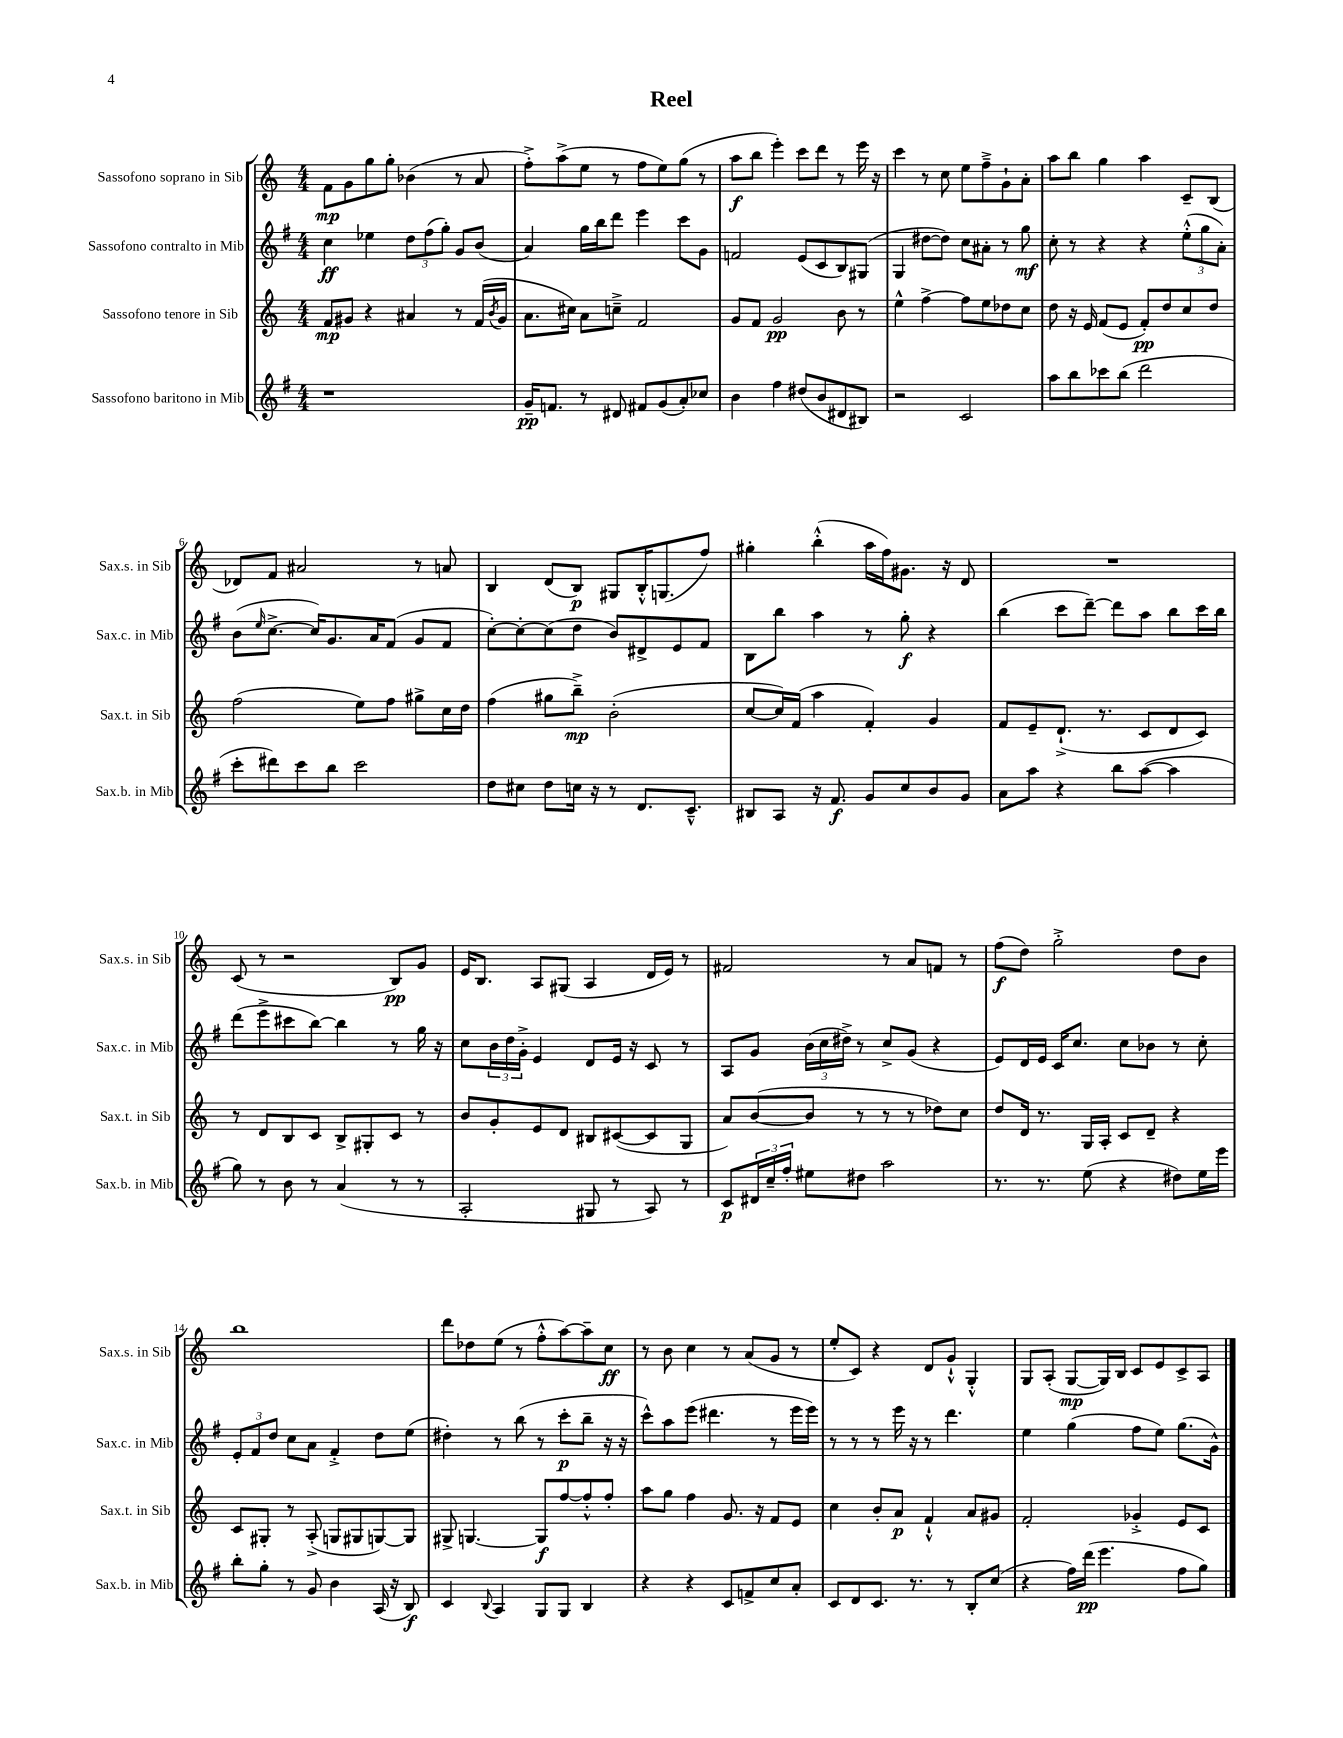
\header { title = "Reel" }
<<
\new StaffGroup <<
\new Staff = "s0" \with { instrumentName = "Sassofono soprano in Sib" shortInstrumentName = "Sax.s. in Sib" } {
    \clef treble \key c \major \numericTimeSignature \time 4/4
    f'8\mp g'8 g''8 g''8-. bes'4( r8 a'8 |
    f''8-.->) a''8->( e''8 r8 f''8 e''8) g''8( r8 |
    a''8\f b''8 e'''4-.) c'''8 d'''8 r8 e'''16 r16 |
    c'''4 r8 c''8 e''8 f''8---> g'8-! a'8-. |
    a''8 b''8 g''4 a''4 c'8-- b8( |
    des'8) f'8 ais'2 r8 a'8 |
    b4 d'8( b8\p) gis8 b16-.-^ g8.( f''8) |
    gis''4-. b''4-.-^( a''16 f''16) gis'8. r16 d'8 |
    R1 |
    c'8( r8 r2 b8\pp) g'8 |
    e'16 b8. a8 gis8( a4 d'16 e'16) r8 |
    fis'2 r8 a'8 f'8 r8 |
    f''8\f( d''8) g''2-.-> d''8 b'8 |
    b''1 |
    d'''8 des''8 e''8( r8 f''8-.-^ a''8~) a''8-- c''8\ff |
    r8 b'8 c''4 r8 a'8( g'8 r8 |
    e''8-. c'8) r4 d'8 g'8-!-^ g4-.-^ |
    g8 a8-.( g8~\mp g16) b16 c'8 e'8 c'8-> a8 \bar "|." |
}
\new Staff = "s1" \with { instrumentName = "Sassofono contralto in Mib" shortInstrumentName = "Sax.c. in Mib" } {
    \clef treble \key g \major \numericTimeSignature \time 4/4
    c''4\ff ees''4 \tuplet 3/2 { d''8 fis''8( g''8-.) } g'8 b'8( |
    a'4) g''16 b''16 d'''8 e'''4 c'''8 g'8 |
    f'2 e'8( c'8 b8) gis8( |
    g4 dis''8~ dis''8) c''8 ais'8-. r8 g''8\mf |
    c''8-. r8 r4 r4 \tuplet 3/2 { e''8-.-^( g''8 a'8-.) } |
    b'8( \grace { e''16 } c''8.~-> c''16) g'8. a'16 fis'8( g'8 fis'8 |
    c''8~-.) c''8~-. c''8( d''8 b'8) dis'8-> e'8 fis'8 |
    b8 b''8 a''4 r8 g''8-.\f r4 |
    b''4( c'''8 d'''8~--) d'''8 a''8 b''8 c'''16 b''16 |
    d'''8( e'''8-> cis'''8 b''8~) b''4 r8 g''16 r16 |
    c''8 \tuplet 3/2 { b'16 d''16 g'16-.-> } e'4 d'8 e'16 r16 c'8 r8 |
    a8 g'8 \tuplet 3/2 { b'16( c''16 dis''16->) } r8 c''8-> g'8( r4 |
    e'8) d'16 e'16 c'16 c''8. c''8 bes'8 r8 c''8-. |
    \tuplet 3/2 { e'8-. fis'8 d''8 } c''8 a'8 fis'4-.-> d''8 e''8( |
    dis''4-.) r8 b''8( r8 c'''8-.\p b''8-- r16 r16 |
    c'''8-^) a''8 e'''8( dis'''4. r8 e'''16 e'''16) |
    r8 r8 r8 e'''16 r16 r8 d'''4. |
    e''4 g''4( fis''8 e''8) g''8.( g'16-^) \bar "|." |
}
\new Staff = "s2" \with { instrumentName = "Sassofono tenore in Sib" shortInstrumentName = "Sax.t. in Sib" } {
    \clef treble \key c \major \numericTimeSignature \time 4/4
    f'8\mp gis'8 r4 ais'4 r8 f'16( \acciaccatura { b'8 } gis'16 |
    a'8. cis''16) a'8 c''8---> f'2 |
    g'8 f'8 g'2\pp b'8 r8 |
    e''4-^ f''4~-> f''8 e''8 des''8 c''8 |
    d''8 r16 e'16 f'8( e'8 f'8-.\pp) d''8 c''8 d''8 |
    f''2( e''8) f''8 gis''8-> c''16 d''16 |
    f''4( gis''8 b''8--->\mp) b'2-.( |
    c''8~ c''16) f'16( a''4 f'4-.) g'4 |
    f'8 e'8-- d'8.-!->( r8. c'8 d'8 c'8) |
    r8 d'8 b8 c'8 b8-> gis8-. c'8 r8 |
    b'8 g'8-. e'8 d'8 bis8 cis'8~( cis'8 g8 |
    a'8) b'8~( b'8 r8 r8 r8 des''8) c''8 |
    d''8 d'16 r8. g16 a16-. c'8 d'8-- r4 |
    c'8 gis8-. r8 a8-.->( g8 gis8 g8~) g8 |
    gis8-> g4.~ g8\f f''8~ f''8-.-^ f''8-. |
    a''8 g''8 f''4 g'8. r16 f'8 e'8 |
    c''4 b'8-. a'8\p f'4-!-^ a'8 gis'8 |
    f'2-. ges'4-.-> e'8 c'8 \bar "|." |
}
\new Staff = "s3" \with { instrumentName = "Sassofono baritono in Mib" shortInstrumentName = "Sax.b. in Mib" } {
    \clef treble \key g \major \numericTimeSignature \time 4/4
    r1 |
    g'16--\pp f'8. r8 dis'8 fis'8 g'8( a'8-.) ces''8 |
    b'4 fis''4 dis''8( b'8 dis'8 bis8) |
    r2 c'2 |
    a''8 b''8 ces'''8 b''8( d'''2 |
    c'''8-. dis'''8) c'''8 b''8 c'''2 |
    d''8 cis''8 d''8 c''16 r16 r8 d'8. c'8.---^ |
    bis8 a8 r16 fis'8.\f g'8 c''8 b'8 g'8 |
    a'8 a''8 r4 b''8 a''8~( a''4 |
    g''8) r8 b'8 r8 a'4( r8 r8 |
    a2-. gis8 r8 a8) r8 |
    c'8\p \tuplet 3/2 { dis'16 c''16-- fis''16-. } eis''8 dis''8 a''2 |
    r8. r8. e''8( r4 dis''8) e''16 e'''16 |
    b''8-. g''8-. r8 g'8 b'4 a16( r16 b8\f) |
    c'4 \appoggiatura { b8 } a4 g8 g8 b4 |
    r4 r4 c'8 f'8-> c''8 a'8-. |
    c'8 d'8 c'8. r8. r8 b8-. c''8( |
    r4 fis''16) d'''16\pp( e'''4. fis''8 g''8) \bar "|." |
}
>>
>>
